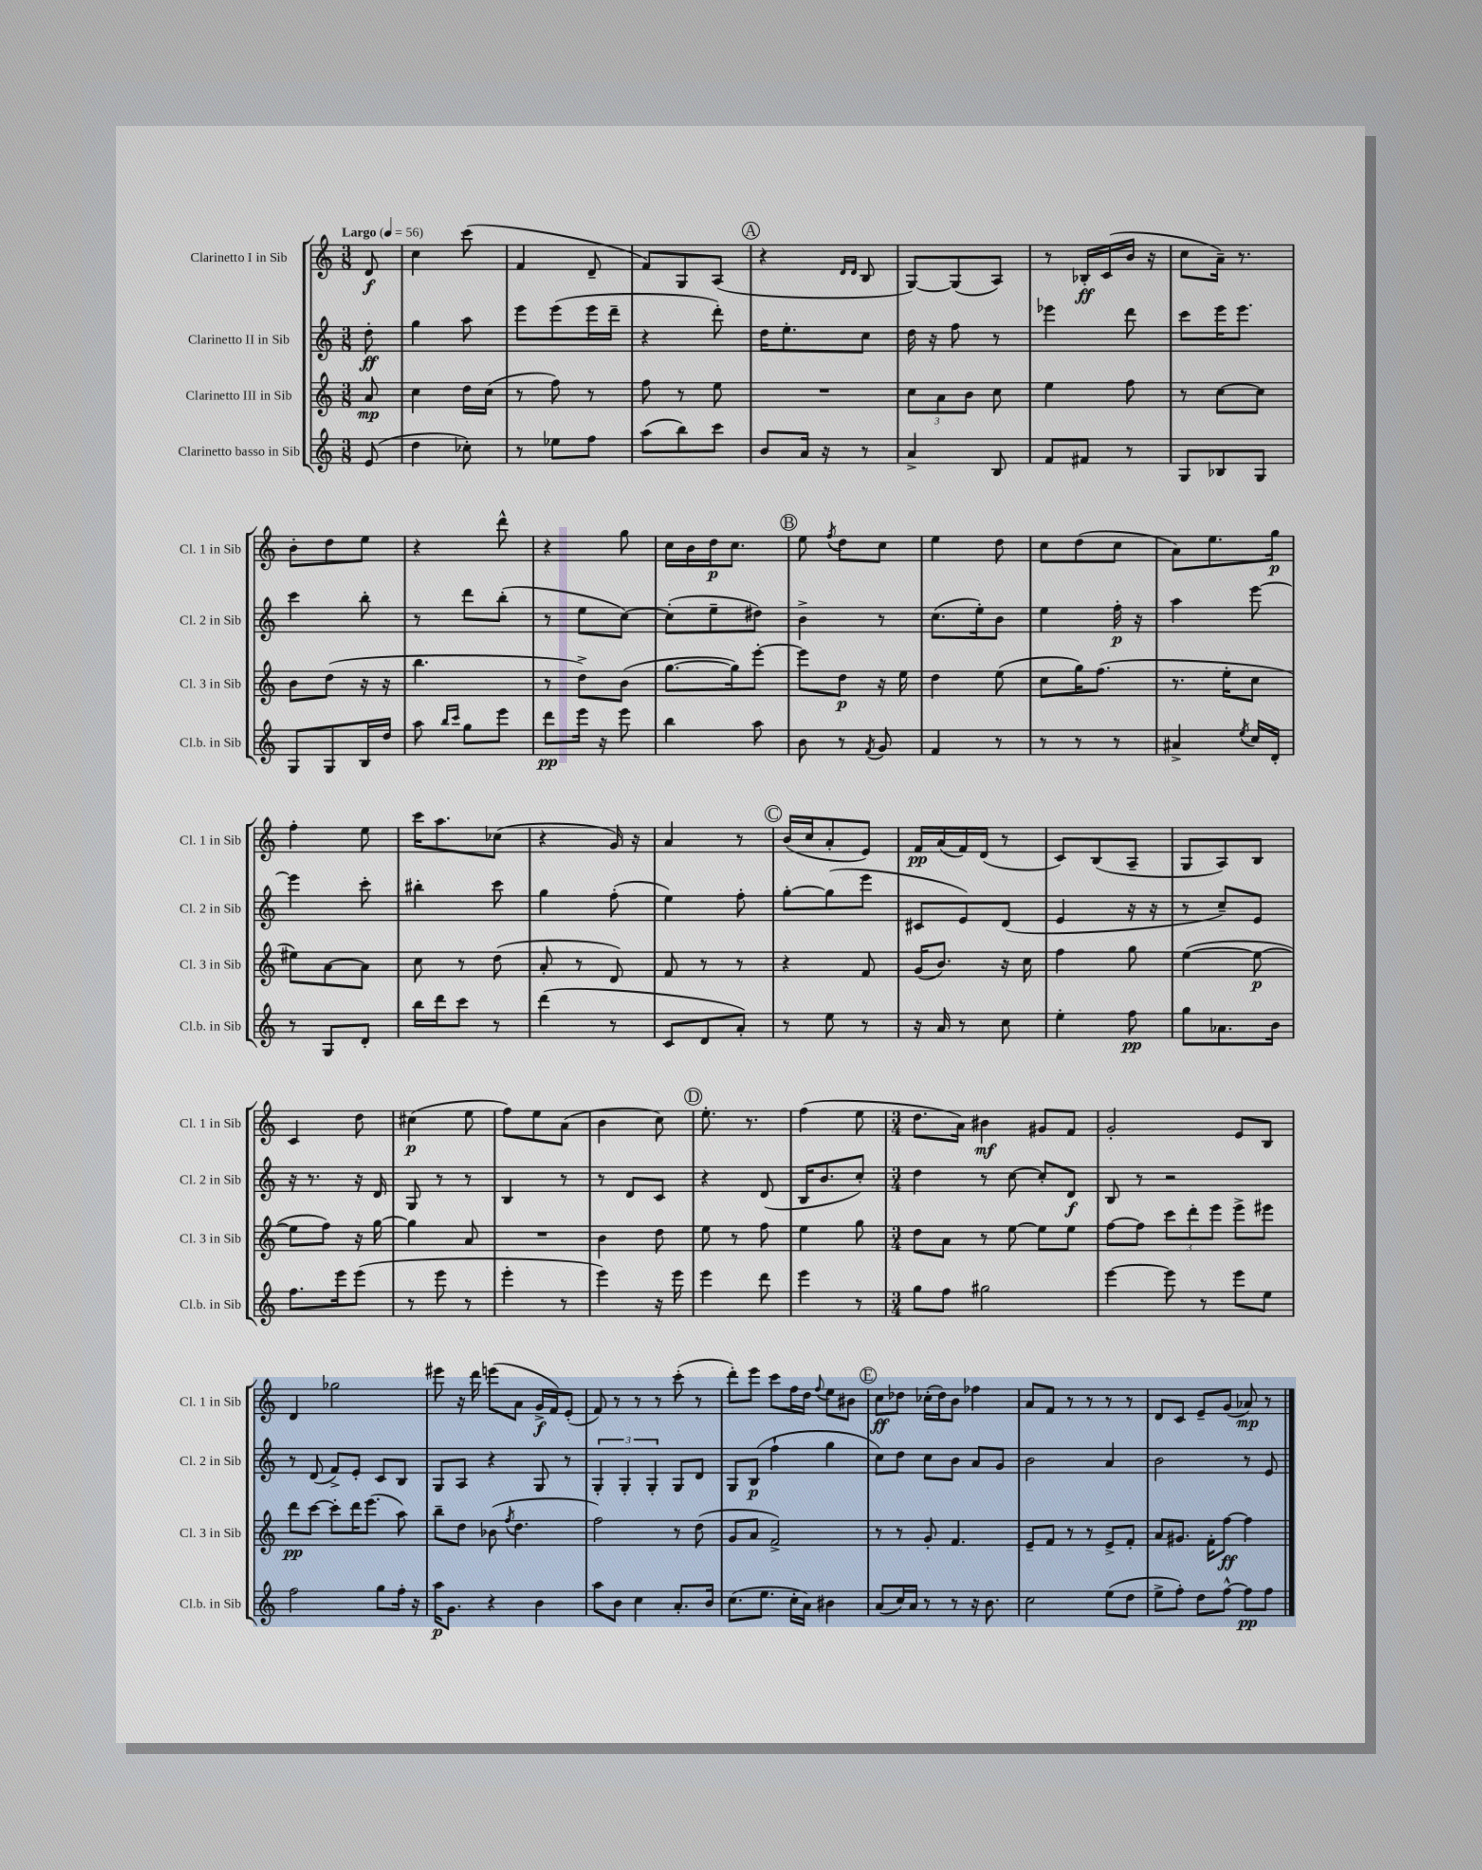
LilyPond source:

<<
\new StaffGroup <<
\new Staff = "s0" \with { instrumentName = "Clarinetto I in Sib" shortInstrumentName = "Cl. 1 in Sib" } {
    \clef treble \key c \major \numericTimeSignature \time 3/8 \partial 8 \tempo "Largo" 4 = 56
    \autoBeamOff d'8\f |
    c''4 c'''8( |
    f'4 d'8-- |
    f'8[) g8 a8]( |
    \mark \markup { \circle "A" } r4 \grace { d'16[ d'16] } b8 |
    g8[~) g8( a8]) |
    r8 bes16[-.\ff c'16( b'16] r16 |
    c''8[ a'16]--) r8. |
    b'8[-. d''8 e''8] |
    r4 d'''8-^ |
    r4 g''8 |
    c''16[ b'16 d''16\p c''8.] |
    \mark \markup { \circle "B" } e''8 \acciaccatura { f''8 } d''8[ c''8] |
    e''4 d''8 |
    c''8[ d''8( c''8] |
    a'8[) e''8. g''16]\p |
    f''4-. e''8 |
    c'''16[ a''8. ces''8]( |
    r4 g'16) r16 |
    a'4 r8 |
    \mark \markup { \circle "C" } b'16[( c''16 a'8-. e'8]) |
    f'16[\pp a'16( f'16) d'16]( r8 |
    c'8[) b8( a8]-- |
    g8[ a8) b8] |
    c'4 d''8 |
    cis''4\p( e''8 |
    f''8[) e''8 a'8]( |
    b'4 c''8) |
    \mark \markup { \circle "D" } e''8.-. r8. |
    f''4( e''8 |
    \numericTimeSignature \time 3/4 d''8.[ a'16]) bis'4\mf gis'8[ f'8] |
    g'2-. e'8[ b8] |
    d'4 ges''2 |
    eis'''8 r16 d'''16 e'''8[( a'8] g'16[->\f f'16) e'8]-.( |
    f'8) r8 r8 r8 c'''8-.( r8 |
    d'''8[-.) e'''8] c'''8[ f''16 d''16] \appoggiatura { f''8 } e''8[ bis'8] |
    \mark \markup { \circle "E" } c''8[\ff des''8] ces''16[-.( des''16) b'8] fes''4 |
    a'8[ f'8] r8 r8 r8 r8 |
    d'8[ c'8] e'8[-- g'8]( aes'8\mp) r8 \bar "|." |
}
\new Staff = "s1" \with { instrumentName = "Clarinetto II in Sib" shortInstrumentName = "Cl. 2 in Sib" } {
    \clef treble \key c \major \numericTimeSignature \time 3/8 \partial 8
    \autoBeamOff d''8-.\ff |
    g''4 a''8 |
    e'''8[ e'''8( e'''16 d'''16]-- |
    r4 d'''8-.) |
    \mark \markup { \circle "A" } d''16[ e''8.-. c''8] |
    d''16 r16 f''8 r8 |
    ees'''4 d'''8 |
    c'''8[ e'''16 e'''8.] |
    c'''4 b''8-. |
    r8 d'''8[ b''8]-.( |
    r8 e''8[ c''8]~) |
    c''8[-.( e''8-- dis''8]) |
    \mark \markup { \circle "B" } b'4-> r8 |
    c''8.[( e''16-.) b'8] |
    e''4 f''16-.\p r16 |
    a''4 e'''8~ |
    e'''4 c'''8-. |
    bis''4-. c'''8 |
    g''4 f''8-.( |
    e''4) f''8-. |
    \mark \markup { \circle "C" } g''8[~-. g''8( e'''8] |
    cis'8[ e'8) d'8]( |
    e'4 r16 r16 |
    r8 c''8[--) e'8] |
    r16 r8. r16 d'16 |
    g8 r8 r8 |
    b4 r8 |
    r8 d'8[ c'8] |
    \mark \markup { \circle "D" } r4 d'8( |
    b16[ b'8. c''8]-.) |
    \numericTimeSignature \time 3/4 d''4 r8 c''8~ c''8[-. d'8]\f |
    b8 r8 r2 |
    r8 d'8( f'8[->) e'8]-. c'8[ b8] |
    g8[ a8] r4 g8 r8 |
    \tuplet 3/2 { g4-. g4-. g4-. } g8[ d'8] |
    g8[ b8]\p( f''4-! g''4 |
    \mark \markup { \circle "E" } c''8[) d''8] c''8[ b'8] a'8[ g'8] |
    b'2 a'4 |
    b'2 r8 e'8 \bar "|." |
}
\new Staff = "s2" \with { instrumentName = "Clarinetto III in Sib" shortInstrumentName = "Cl. 3 in Sib" } {
    \clef treble \key c \major \numericTimeSignature \time 3/8 \partial 8
    \autoBeamOff a'8\mp |
    c''4 d''16[ c''16]( |
    r8 f''8) r8 |
    f''8 r8 e''8 |
    \mark \markup { \circle "A" } R4. |
    \tuplet 3/2 { c''8[ a'8 b'8] } c''8 |
    e''4 f''8 |
    r8 c''8[~ c''8] |
    b'8[ d''8]( r16 r16 |
    b''4. |
    r8 d''8[->) b'8]( |
    g''8.[~ g''16) e'''8]~-. |
    \mark \markup { \circle "B" } e'''8[ d''8]\p r16 e''16 |
    d''4 e''8( |
    c''8[ g''16) f''8.]( |
    r8. e''16[-. c''8] |
    eis''8[) a'8~ a'8] |
    c''8 r8 d''8( |
    a'8-. r8 d'8) |
    f'8 r8 r8 |
    \mark \markup { \circle "C" } r4 f'8 |
    g'16[( b'8.]) r16 c''16 |
    f''4 g''8 |
    e''4~( e''8~\p |
    e''8[ f''8]) r16 g''16~ |
    g''4 a'8 |
    R4. |
    b'4 d''8 |
    \mark \markup { \circle "D" } e''8 r8 f''8 |
    e''4 g''8 |
    \numericTimeSignature \time 3/4 d''8[ a'8] r8 e''8~ e''8[ e''8] |
    f''8[~ f''8] \tuplet 3/2 { c'''8[ d'''8-. e'''8] } e'''8[-> eis'''8] |
    d'''8[\pp c'''8]~ c'''8[-. d'''16 e'''8.]( a''8) |
    b''8[-- d''8] bes'8( \acciaccatura { f''8 } d''4. |
    f''2) r8 d''8( |
    g'8[ a'8] f'2->) |
    \mark \markup { \circle "E" } r8 r8 g'8-. f'4. |
    e'8[-- f'8] r8 r8 e'8[-> f'8]-. |
    a'8[ gis'8.] f'16[-. f''8]~\ff f''4 \bar "|." |
}
\new Staff = "s3" \with { instrumentName = "Clarinetto basso in Sib" shortInstrumentName = "Cl.b. in Sib" } {
    \clef treble \key c \major \numericTimeSignature \time 3/8 \partial 8
    \autoBeamOff e'8( |
    d''4 ces''8-.) |
    r8 ees''8[ f''8] |
    a''8[( b''8) c'''8] |
    \mark \markup { \circle "A" } b'8[ a'16] r16 r8 |
    a'4-> b8 |
    f'8[ fis'8] r8 |
    g8[ bes8 g8] |
    g8[ g8 b16 d''16] |
    a''8 \grace { b''16[ c'''16] } g''8[ e'''8] |
    d'''8[\pp e'''16] r16 e'''8 |
    b''4 a''8 |
    \mark \markup { \circle "B" } b'8 r8 \acciaccatura { f'8 } g'8 |
    f'4 r8 |
    r8 r8 r8 |
    ais'4-> \acciaccatura { e''8 } c''16[ d'16]-. |
    r8 g8[ d'8]-. |
    b''16[ d'''16 c'''8] r8 |
    d'''4( r8 |
    c'8[ d'8 a'8]-.) |
    \mark \markup { \circle "C" } r8 e''8 r8 |
    r16 a'16 r8 c''8 |
    e''4-. f''8\pp |
    g''8[ aes'8. b'16] |
    f''8.[ e'''16 e'''8]( |
    r8 e'''8 r8 |
    e'''4-. r8 |
    e'''4) r16 e'''16 |
    \mark \markup { \circle "D" } e'''4 d'''8 |
    e'''4 r8 |
    \numericTimeSignature \time 3/4 g''8[ f''8] gis''2 |
    e'''4~ e'''8 r8 e'''8[ e''8] |
    f''2 g''8[ f''16]-. r16 |
    a''16[\p g'8.] r4 b'4 |
    a''8[ b'8] c''4 a'8.[-. b'16] |
    c''8.[( e''8.] c''16[-. a'16]) bis'4 |
    \mark \markup { \circle "E" } a'8[( c''16) a'16] r8 r8 r16 b'8. |
    c''2 e''8[( d''8] |
    e''8[-> f''8]-.) d''8[ f''8]~-^ f''8[\pp f''8] \bar "|." |
}
>>
>>
\layout { \context { \Score \remove "Bar_number_engraver" } }
